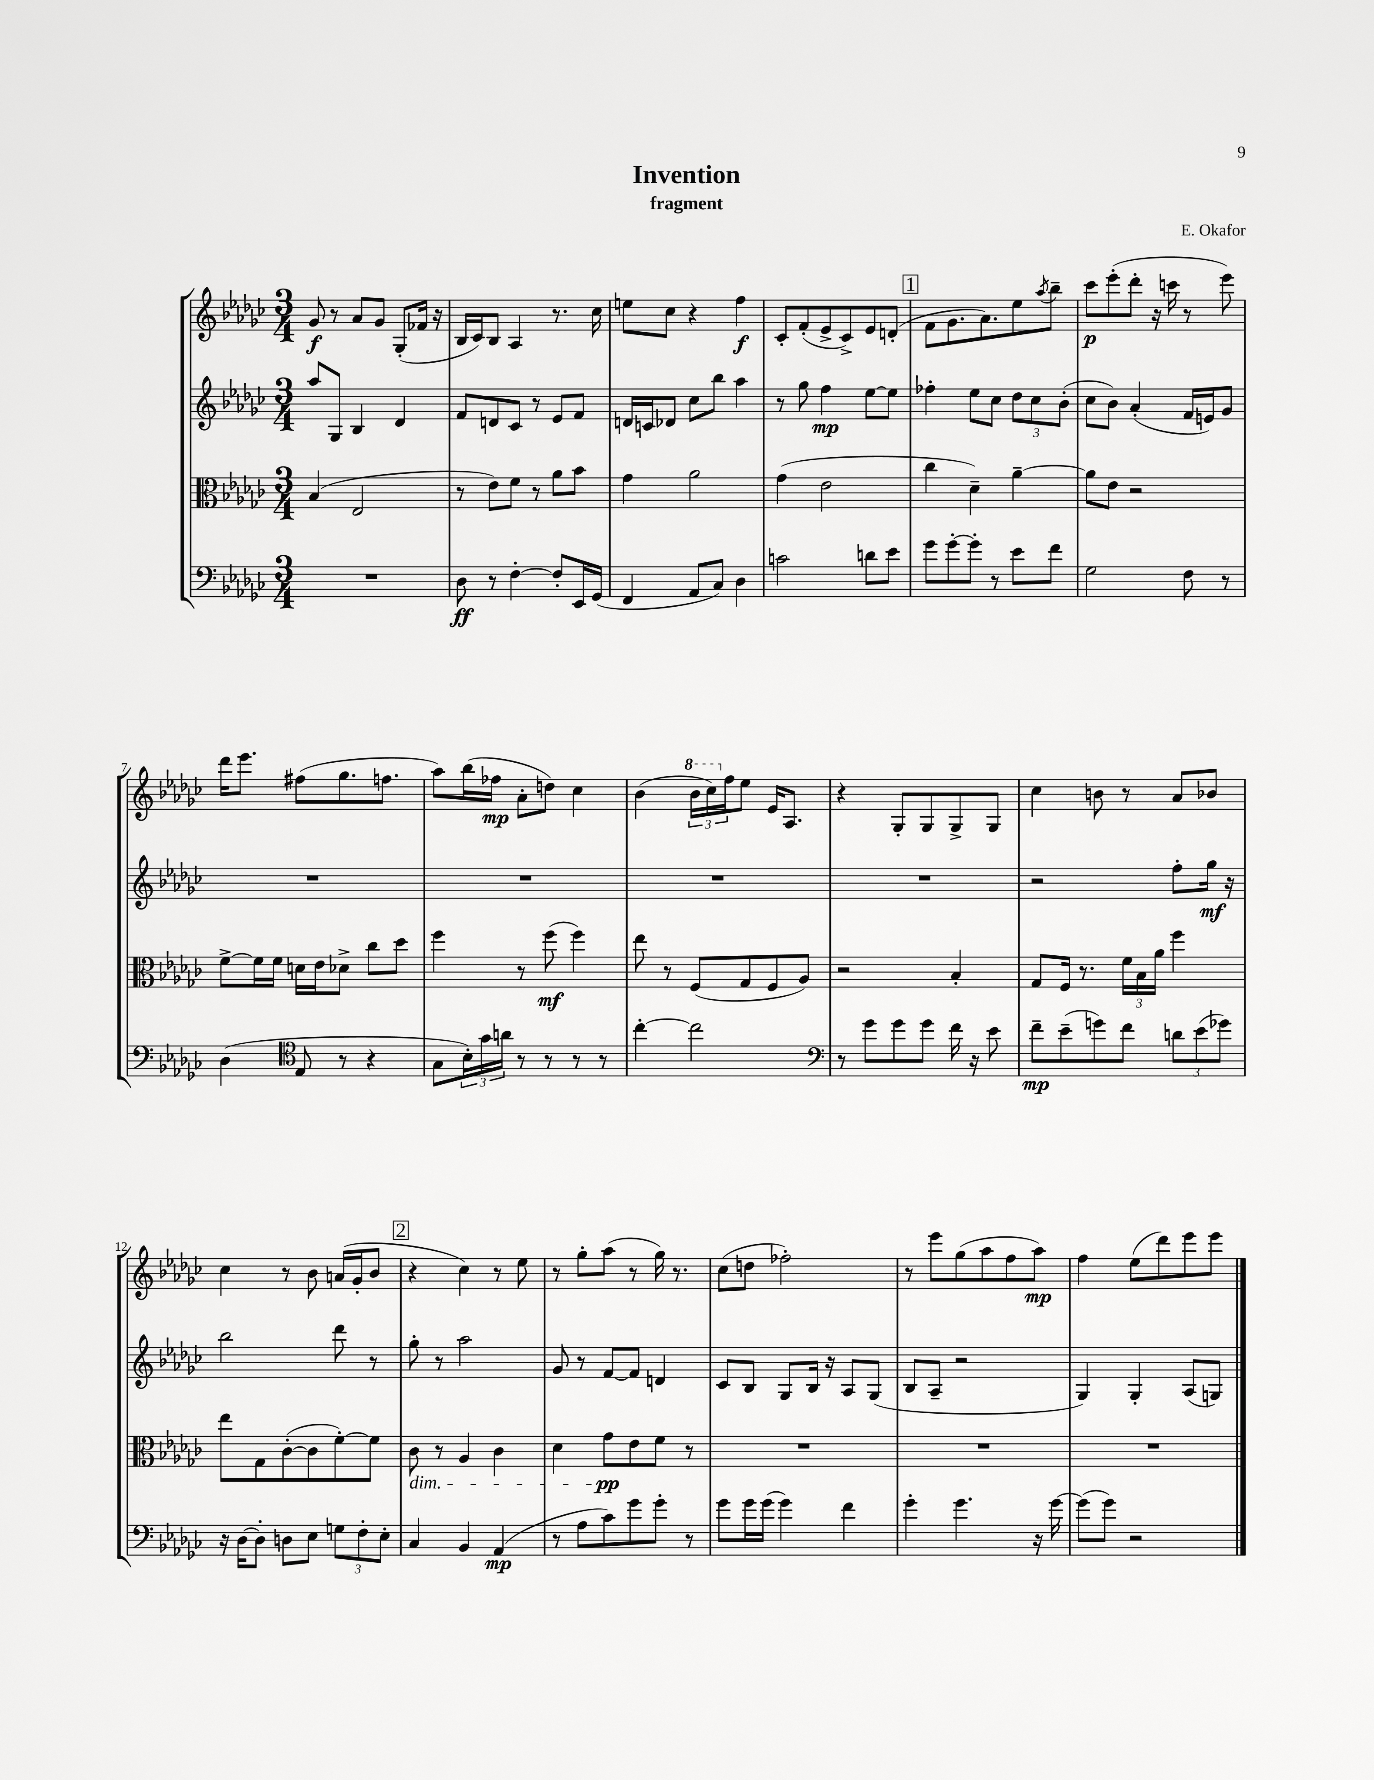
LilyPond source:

\header { title = "Invention" composer = "E. Okafor" subtitle = "fragment" }
<<
\new StaffGroup <<
\new Staff = "s0" {
    \clef treble \key ges \major \numericTimeSignature \time 3/4
    ges'8\f r8 aes'8 ges'8 ges8-.( fes'16 r16 |
    bes16 ces'16) bes8 aes4 r8. ces''16 |
    e''8 ces''8 r4 f''4\f |
    ces'8-. f'8-.( ees'8-> ces'8->) ees'8 d'8-.( |
    \mark \markup { \box "1" } f'8 ges'8. aes'8.) ees''8 \acciaccatura { aes''8 } bes''8-- |
    ces'''8\p ees'''8-.( des'''8-. r16 c'''16 r8 ees'''8) |
    des'''16 ees'''8. fis''8( ges''8. f''8. |
    aes''8) bes''16( fes''16\mp aes'8-. d''8) ces''4 |
    bes'4( \tuplet 3/2 { \ottava #1 bes''16 ces'''16) \ottava #0 f''16 } ees''8 ees'16 aes8. |
    r4 ges8-. ges8 ges8-> ges8 |
    ces''4 b'8 r8 aes'8 bes'8 |
    ces''4 r8 bes'8 a'16( ges'16-. bes'8 |
    \mark \markup { \box "2" } r4 ces''4) r8 ees''8 |
    r8 ges''8-. aes''8( r8 ges''16) r8. |
    ces''8( d''8 fes''2-.) |
    r8 ees'''8 ges''8( aes''8 f''8 aes''8\mp) |
    f''4 ees''8( des'''8) ees'''8 ees'''8 \bar "|." |
}
\new Staff = "s1" {
    \clef treble \key ges \major \numericTimeSignature \time 3/4
    aes''8 ges8 bes4 des'4 |
    f'8 d'8 ces'8 r8 ees'8 f'8 |
    d'16 c'16 des'8 ces''8 bes''8 aes''4 |
    r8 ges''8 f''4\mp ees''8~ ees''8 |
    \mark \markup { \box "1" } fes''4-. ees''8 ces''8 \tuplet 3/2 { des''8 ces''8 bes'8-.( } |
    ces''8 bes'8) aes'4-.( f'16 e'16) ges'8 |
    R2. |
    R2. |
    R2. |
    R2. |
    r2 f''8-. ges''16\mf r16 |
    bes''2 des'''8 r8 |
    \mark \markup { \box "2" } ges''8-. r8 aes''2 |
    ges'8 r8 f'8~ f'8 d'4 |
    ces'8 bes8 ges8 bes16 r16 aes8 ges8( |
    bes8 aes8-- r2 |
    ges4) ges4-. aes8( g8) \bar "|." |
}
\new Staff = "s2" {
    \clef alto \key ges \major \numericTimeSignature \time 3/4
    bes4( ees2 |
    r8 ees'8) f'8 r8 aes'8 bes'8 |
    ges'4 aes'2 |
    ges'4( ees'2 |
    \mark \markup { \box "1" } ces''4 des'4--) aes'4~-- |
    aes'8 ees'8 r2 |
    f'8~-> f'16 f'16 d'16 ees'16 des'8-> ces''8 des''8 |
    f''4 r8 f''8\mf( f''4) |
    ees''8 r8 f8( ges8 f8 aes8) |
    r2 bes4-. |
    ges8 f16 r8. \tuplet 3/2 { f'16 bes16 aes'16 } f''4 |
    ees''8 ges8 ces'8~-.( ces'8 f'8~-.) f'8 |
    \mark \markup { \box "2" } ces'8\dim r8 aes4 ces'4 |
    des'4 ges'8\pp\! ees'8 f'8 r8 |
    R2. |
    R2. |
    R2. \bar "|." |
}
\new Staff = "s3" {
    \clef bass \key ges \major \numericTimeSignature \time 3/4
    R2. |
    des8\ff r8 f4~-. f8-. ees,16 ges,16( |
    f,4 aes,8 ces8) des4 |
    c'2 d'8 ees'8 |
    \mark \markup { \box "1" } ges'8 ges'8~-. ges'8-. r8 ees'8 f'8 |
    ges2 f8 r8 |
    des4( \clef tenor ees8 r8 r4 |
    ges8 \tuplet 3/2 { bes16-.) ges'16 a'16 } r8 r8 r8 r8 |
    ces''4~-. ces''2 |
    \clef bass r8 ges'8 ges'8 ges'8 f'16 r16 ees'8 |
    f'8--\mp ees'8--( g'8) f'8 \tuplet 3/2 { d'8 ees'8( ges'8) } |
    r16 des16~ des8-. d8 ees8 \tuplet 3/2 { g8 f8-. ees8-. } |
    \mark \markup { \box "2" } ces4 bes,4 aes,4\mp( |
    r8 aes8 ces'8) ges'8 ges'8-. r8 |
    ges'8 ges'16 ges'16( ges'4) f'4 |
    ges'4-. ges'4. r16 ges'16~ |
    ges'8( ges'8) r2 \bar "|." |
}
>>
>>
